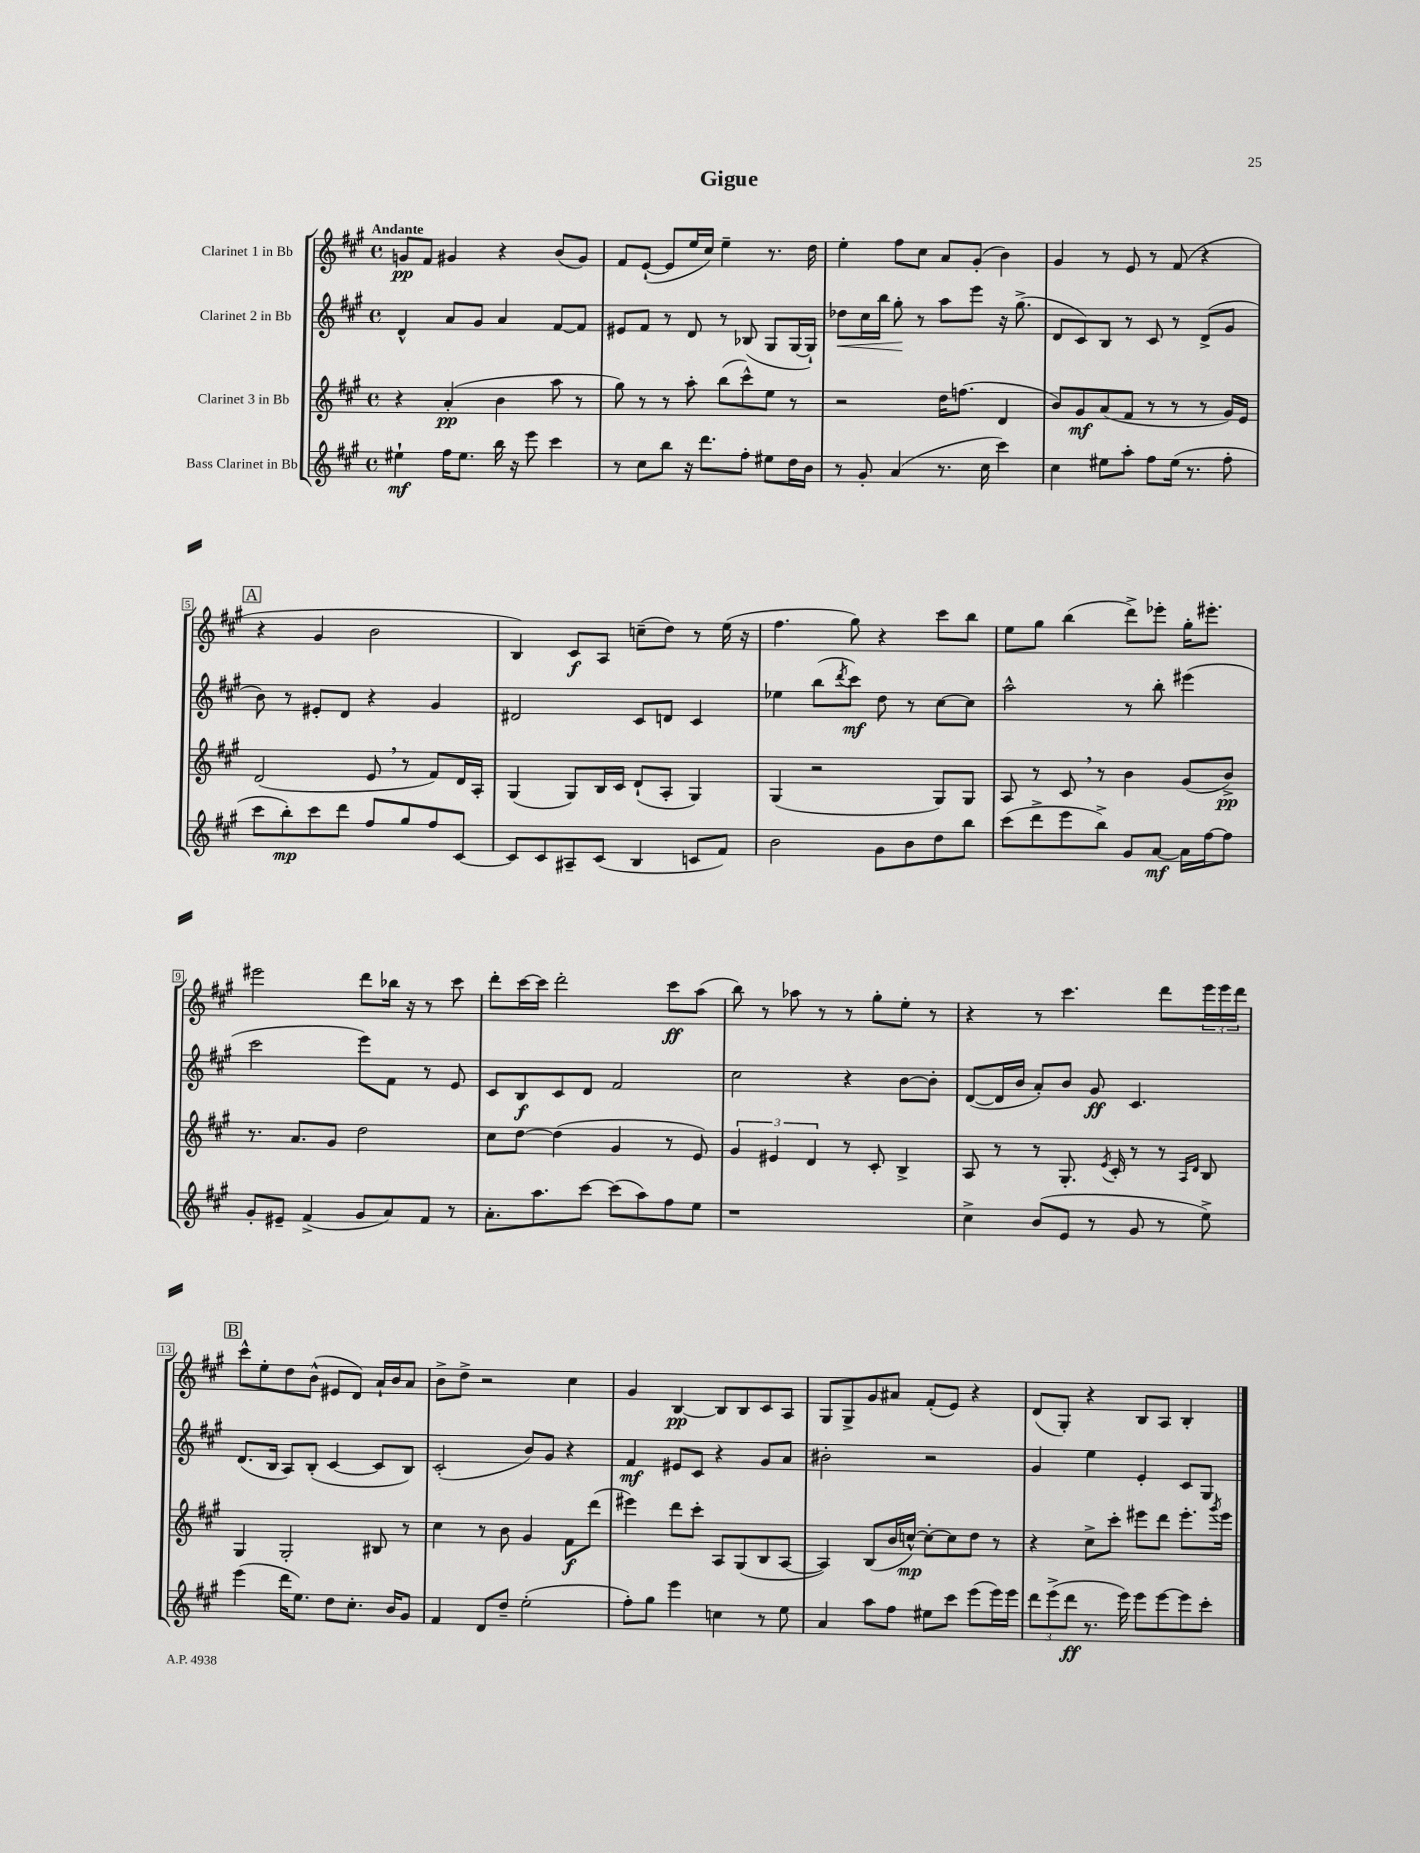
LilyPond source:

\header { title = "Gigue" }
<<
\new StaffGroup <<
\new Staff = "s0" \with { instrumentName = "Clarinet 1 in Bb" } {
    \clef treble \key a \major \defaultTimeSignature \time 4/4 \tempo "Andante"
    g'8\pp fis'8 gis'4 r4 b'8( gis'8) |
    fis'8 e'8~-!( e'8 e''16 cis''16) e''4-- r8. d''16 |
    e''4-. fis''8 cis''8 a'8 gis'8-.( b'4) |
    gis'4 r8 e'8 r8 fis'8( r4 |
    \mark \markup { \box "A" } r4 gis'4 b'2 |
    b4) cis'8\f a8 c''8--( d''8) r8 e''16( r16 |
    fis''4. gis''8) r4 cis'''8 b''8 |
    e''8 gis''8 b''4( d'''8->) ees'''8-. gis''16-. eis'''8.-. |
    eis'''2 d'''8 bes''16 r16 r8 cis'''8 |
    d'''8-. cis'''16~ cis'''16 d'''2-. cis'''8\ff a''8( |
    b''8) r8 aes''8 r8 r8 gis''8-. e''8-. r8 |
    r4 r8 cis'''4. d'''8 \tuplet 3/2 { e'''16 e'''16 d'''16 } |
    \mark \markup { \box "B" } cis'''8-^ e''8-. d''8 b'8-^( eis'8 d'8) a'16-! b'16 a'8 |
    b'8-> d''8-> r2 cis''4 |
    gis'4 b4~\pp b8 b8 cis'8 a8 |
    gis8 gis8-> gis'8 ais'8 fis'8-.( e'8) r4 |
    d'8( gis8-.) r4 b8 a8 b4-. \bar "|." |
}
\new Staff = "s1" \with { instrumentName = "Clarinet 2 in Bb" } {
    \clef treble \key a \major \defaultTimeSignature \time 4/4
    d'4-^ a'8 gis'8 a'4 fis'8~ fis'8 |
    eis'8 fis'8 r8 d'8 r8 bes8( gis8 gis16~ gis16-!) |
    des''8\< cis''16 b''16 gis''8-.\! r8 a''8 e'''8 r16 gis''8.->( |
    d'8 cis'8) b8 r8 cis'8 r8 d'8->( gis'8 |
    \mark \markup { \box "A" } b'8) r8 eis'8-. d'8 r4 gis'4 |
    dis'2 cis'8 d'8 cis'4 |
    ees''4 b''8( \acciaccatura { d'''8 } cis'''8\mf) d''8 r8 cis''8~ cis''8 |
    a''2-^ r8 b''8-. eis'''4( |
    cis'''2 e'''8) fis'8 r8 e'8 |
    cis'8 b8\f cis'8 d'8 fis'2 |
    cis''2 r4 b'8~ b'8-. |
    d'8~( d'16 b'16 a'8-.) b'8 gis'8\ff cis'4. |
    \mark \markup { \box "B" } d'8.( b16 a8) b8-.( cis'4~ cis'8 b8) |
    cis'2-.( b'8) gis'8 r4 |
    fis'4\mf eis'8 cis'8 r4 gis'8 a'8 |
    bis'2-. r2 |
    gis'4 e''4 e'4-. cis'8 gis8 \bar "|." |
}
\new Staff = "s2" \with { instrumentName = "Clarinet 3 in Bb" } {
    \clef treble \key a \major \defaultTimeSignature \time 4/4
    r4 a'4-.\pp( b'4 a''8 r8 |
    gis''8) r8 r8 a''8-. b''8( cis'''8-^) e''8 r8 |
    r2 d''16 f''8.( d'4 |
    b'8) gis'8\mf a'8( fis'8 r8 r8 r8 gis'16) e'16 |
    \mark \markup { \box "A" } d'2( e'8 \breathe r8 fis'8) d'16 a16-. |
    gis4( gis8) b16 cis'16 d'8-!( a8-. gis4) |
    gis4( r2 gis8) gis8 |
    a8 r8 cis'8 \breathe r8 b'4 gis'8( b'8->\pp) |
    r8. a'8. gis'8 d''2 |
    cis''8 d''8~ d''4( gis'4 r8 e'8) |
    \tuplet 3/2 { gis'4 eis'4 d'4 } r8 cis'8-. b4-> |
    a8 r8 r8 gis8.-. \acciaccatura { e'8 } cis'16-. r8 r8 \grace { a16 d'16 } b8 |
    \mark \markup { \box "B" } gis4 gis2-. bis8 r8 |
    cis''4 r8 b'8 gis'4 fis'8\f d'''8( |
    eis'''4) d'''8 cis'''8-. a8 gis8( b8 a8~ |
    a4) b8( b'16 c''16~-^\mp) c''8~-. c''8 d''8 r8 |
    r4 cis''8-> cis'''8-. eis'''8 d'''8 eis'''8.-. \acciaccatura { gis'''8 } eis'''16 \bar "|." |
}
\new Staff = "s3" \with { instrumentName = "Bass Clarinet in Bb" } {
    \clef treble \key a \major \defaultTimeSignature \time 4/4
    eis''4-!\mf fis''16 eis''8. b''16 r16 e'''8 cis'''4 |
    r8 cis''8 b''8 r16 d'''8. fis''8-. eis''8 d''16 b'16 |
    r8 gis'8-. a'4( r8. cis''16 cis'''4) |
    cis''4 eis''8 a''8-. fis''8 eis''16( r8. fis''8-. |
    \mark \markup { \box "A" } cis'''8 b''8-.\mp) cis'''8 d'''8 fis''8 gis''8 fis''8 cis'8~ |
    cis'8 cis'8 ais8-- cis'8( b4 c'8 fis'8) |
    b'2 gis'8 b'8 d''8 b''8 |
    cis'''8( d'''8-> e'''8 b''8->) gis'8 a'8~\mf a'16 fis''16~ fis''8 |
    gis'8-. eis'8-- fis'4->( gis'8 a'8) fis'8 r8 |
    a'8.-. a''8. cis'''8~ cis'''8( a''8) fis''8 e''8 |
    r1 |
    cis''4-> b'8( e'8 r8 gis'8 r8 e''8->) |
    \mark \markup { \box "B" } e'''4( d'''16 e''8.) d''8 cis''8.-. b'16 gis'8 |
    fis'4 d'8 d''8-- e''2-.( |
    fis''8-.) gis''8 e'''4 c''4 r8 e''8 |
    a'4 a''8 fis''8 eis''8 cis'''8 e'''8( e'''16) e'''16 |
    \tuplet 3/2 { d'''8 e'''8->( d'''8\ff } r8. e'''16) e'''8 e'''8~ e'''8 cis'''8-. \bar "|." |
}
>>
>>
\layout { \context { \Score \override BarNumber.stencil = #(make-stencil-boxer 0.1 0.3 ly:text-interface::print) } }
